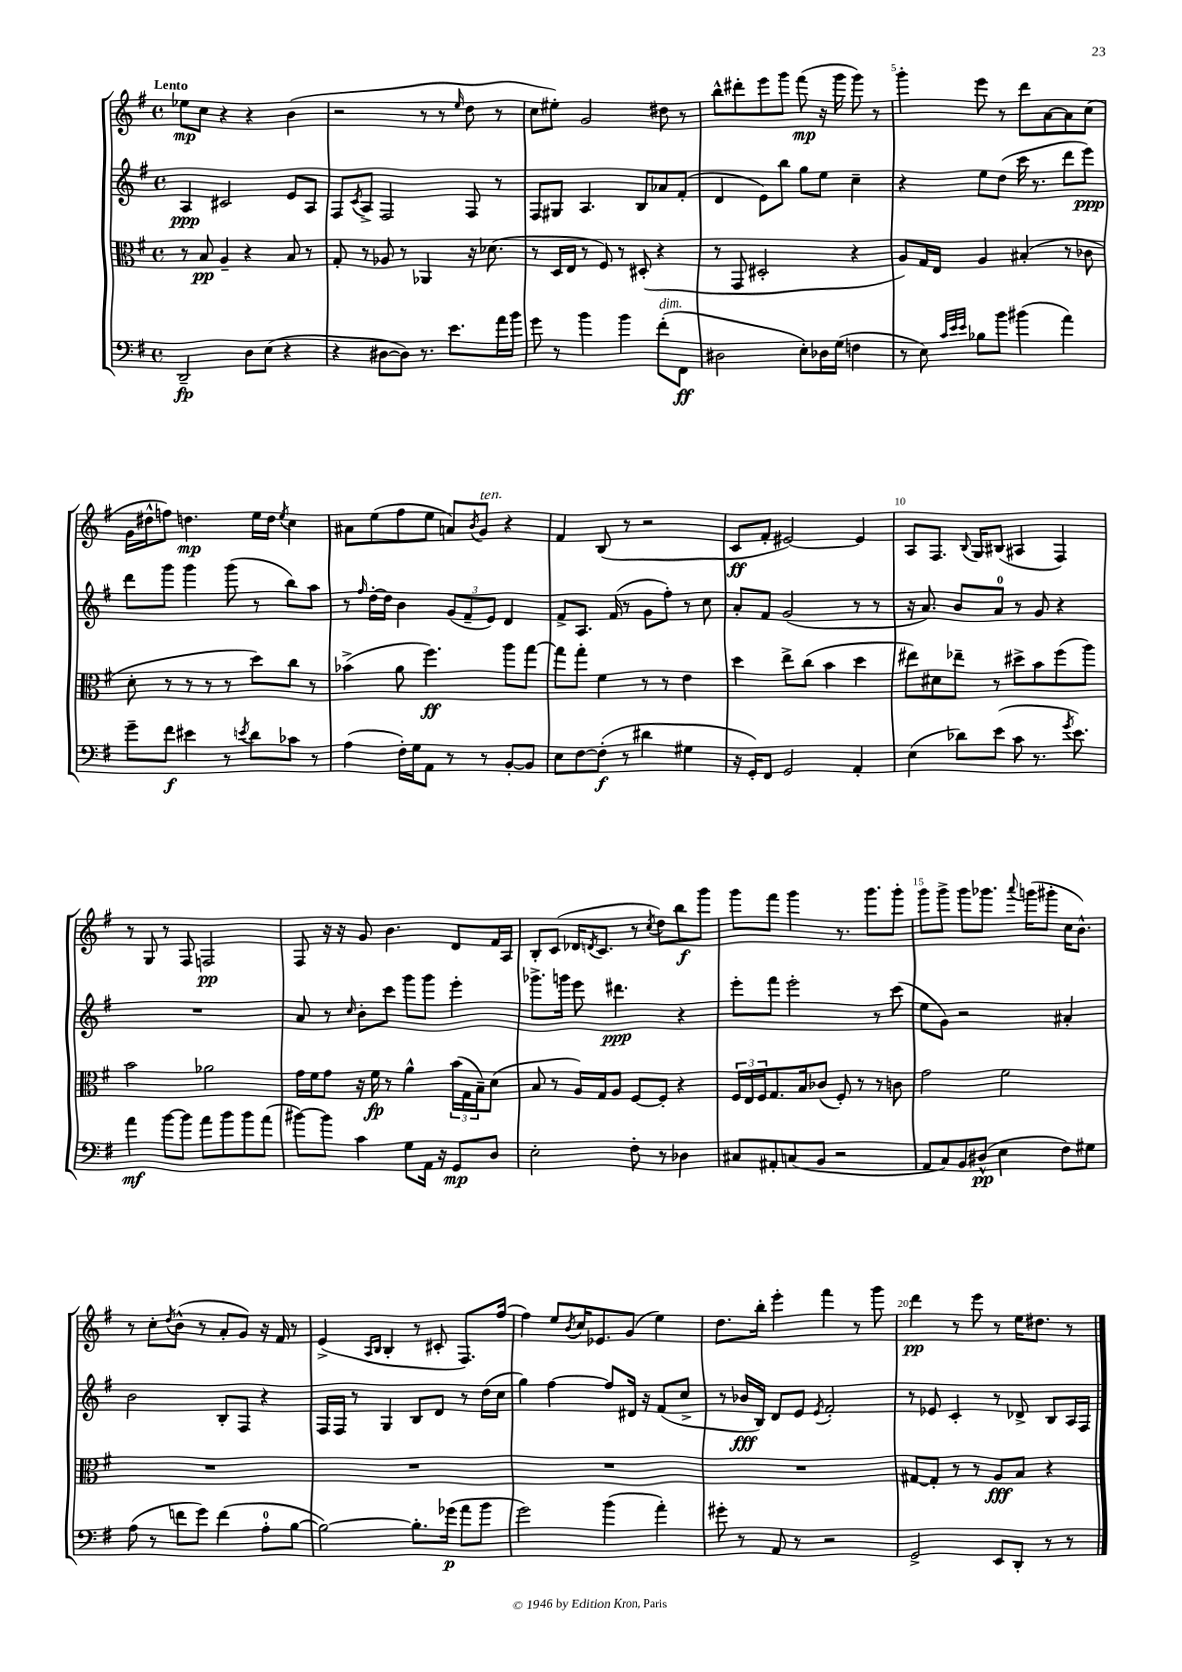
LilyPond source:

<<
\new StaffGroup <<
\new Staff = "s0" {
    \clef treble \key g \major \defaultTimeSignature \time 4/4 \tempo "Lento"
    ees''8\mp c''8 r4 r4 b'4( |
    r2 r8 r8 \grace { e''16 } d''8 r8 |
    c''8 eis''8-.) g'2 dis''8 r8 |
    b''8-^ dis'''8-. e'''8 g'''8 fis'''8\mp( r16 g'''16 g'''8) r8 |
    g'''4-. e'''8 r8 d'''8 a'8~ a'8 c''8( |
    g'16 dis''16-^ f''8) d''4.\mp e''16 d''16 \acciaccatura { e''8 } c''4 |
    ais'8 e''8( fis''8 e''8 a'8) \acciaccatura { b'8 } g'8^\markup { \italic "ten." } r4 |
    fis'4 b8( r8 r2 |
    c'8\ff fis'8-. eis'2~) eis'4 |
    a8 fis8. \appoggiatura { b8 } g16 bis8( ais4 fis4) |
    r8 g8 r8 fis8 f2\pp |
    fis8 r16 r16 g'8 b'4. d'8 fis'16 a16 |
    b8-. c'8( des'16 \acciaccatura { d'8 } c'8. r8 \acciaccatura { c''8 } d''8) b''8\f g'''8 |
    g'''8 fis'''8 g'''4 r8. g'''8. g'''8-. |
    g'''8 g'''8-> g'''8 ges'''8. \appoggiatura { a'''8 } g'''16( gis'''8-. c''16 b'8.-^) |
    r8 c''8-. \acciaccatura { d''8 } b'8-^( r8 a'8-. g'8) r16 fis'16 r8 |
    e'4->( \grace { a16 b16 } b4-. r8 cis'8-. fis8.) fis''16( |
    fis''4) e''8 \acciaccatura { b'8 } c''16 ees'8. g'8( e''4) |
    d''8. b''16-. e'''4-. fis'''4 r8 g'''8 |
    d'''4\pp r8 e'''8 r8 e''16 dis''8. r8 \bar "|." |
}
\new Staff = "s1" {
    \clef treble \key g \major \defaultTimeSignature \time 4/4
    a4\ppp cis'2 e'8 a8 |
    fis8 \acciaccatura { c'8 } a8-> fis2 fis8 r8 |
    fis8 gis8 a4. b8 aes'8 fis'8-.( |
    d'4 e'8) b''8 g''8 e''8 c''4-- |
    r4 e''8 d''8( c'''16 r8. d'''8 e'''8\ppp) |
    d'''8 g'''8 g'''4 g'''8( r8 b''8) a''8 |
    r8 \grace { fis''16 } d''16~-. d''16 b'4 \tuplet 3/2 { g'8( fis'8-- e'8) } d'4 |
    fis'8-> a8. fis'16( r8 g'8 fis''8-.) r8 c''8 |
    a'8-. fis'8 g'2( r8 r8 |
    r16 a'8.) b'8 a'8-0 r8 g'8 r4 |
    R1 |
    a'8 r8 \grace { c''16 } b'8-. c'''8 g'''8 g'''8 e'''4-. |
    ges'''8.-> g'''16 e'''8 dis'''4.\ppp r4 |
    e'''8-. fis'''8 e'''2-. r8 c'''8( |
    e''8 g'8) r2 ais'4-. |
    b'2 b8-. fis8 r4 |
    fis16 fis16 r8 g4 b8 d'8 r8 d''16( c''16 |
    g''4) fis''4~ fis''8 dis'16 r16 fis'8( c''8-> |
    r8 bes'16\fff b16) d'8 e'8 \acciaccatura { e'8 } fis'2-. |
    r8 ees'8 c'4-. r8 des'8-> b8 a16 fis16 \bar "|." |
}
\new Staff = "s2" {
    \clef alto \key g \major \defaultTimeSignature \time 4/4
    r8 b8\pp a4-- r4 b8 r8 |
    g8-. r8 aes8 r8 aes,4 r16 des'8.( |
    r8 d16 e16 r8 fis8) r8 dis8-.( r4 |
    r8 g,8 dis2-. r4 |
    a8) g16 e16 a4 bis4-.( r8 ces'8 |
    d'8-. r8 r8 r8 r8 d''8) c''8 r8 |
    bes'4->( a'8 fis''4.\ff) a''8 g''8~ |
    g''8 g''8-. fis'4 r8 r8 e'4 |
    d''4 e''8-> c''8( b'4 d''4 |
    eis''8) dis'8 ees''8-- r8 dis''8-> b'8 fis''8( a''8) |
    b'2 aes'2 |
    g'16 fis'16 g'8 r16 fis'16\fp r8 a'4-^ \tuplet 3/2 { b'16( g16 b16--) } d'8( |
    b8 r8 a16) g16 a8 fis8~ fis8-. r4 |
    \tuplet 3/2 { fis16 e16 fis16 } g8. b16 ces'8( fis8-.) r8 r8 c'8 |
    g'2 fis'2 |
    R1 |
    R1 |
    R1 |
    R1 |
    gis8~ gis8-. r8 r8 a8\fff b8 r4 \bar "|." |
}
\new Staff = "s3" {
    \clef bass \key g \major \defaultTimeSignature \time 4/4
    d,2--\fp d8 e8( r4 |
    r4 dis8~ dis8) r8. e'8. a'16 b'16 |
    g'8 r8 b'4 b'4 fis'8-.^\markup { \italic "dim." }( fis,8\ff |
    dis2 e8-.) des16 g16( f4 |
    r8 e8) \grace { c'32 e'32 e'32 } bes8 b'8 bis'4( a'4) |
    g'8-- fis'8\f eis'4 r8 \acciaccatura { e'8 } d'8 ces'8 r8 |
    a4( fis16-.) g16 a,8 r8 r8 b,8~-. b,8 |
    e8 fis8~ fis8-.\f( r8 dis'4 gis4 |
    r16 g,16-.) fis,8 g,2 a,4-. |
    e4( des'8) e'8( c'8 r8. \acciaccatura { g'8 } e'8.) |
    a'4\mf b'8~ b'8 a'8 b'8 b'8 a'8( |
    bis'8~) bis'8 c'4 g8 a,16 r16 g,8\mp d8 |
    e2-. fis8-. r8 des4 |
    cis8 ais,8-. c8( b,8 r2 |
    a,8 c8) b,8 dis8-^\pp( e4 fis8) gis8 |
    a8( r8 f'8 g'8) f'4( a8-0-. b8~ |
    b2~) b8.-. ges'16\p( a'8 b'8 |
    g'2) b'4( a'4-.) |
    gis'8-. r8 a,8 r8 r2 |
    g,2-> e,8 d,8-. r8 r8 \bar "|." |
}
>>
>>
\layout { \context { \Score \override BarNumber.break-visibility = ##(#f #t #t) barNumberVisibility = #(every-nth-bar-number-visible 5) } }
